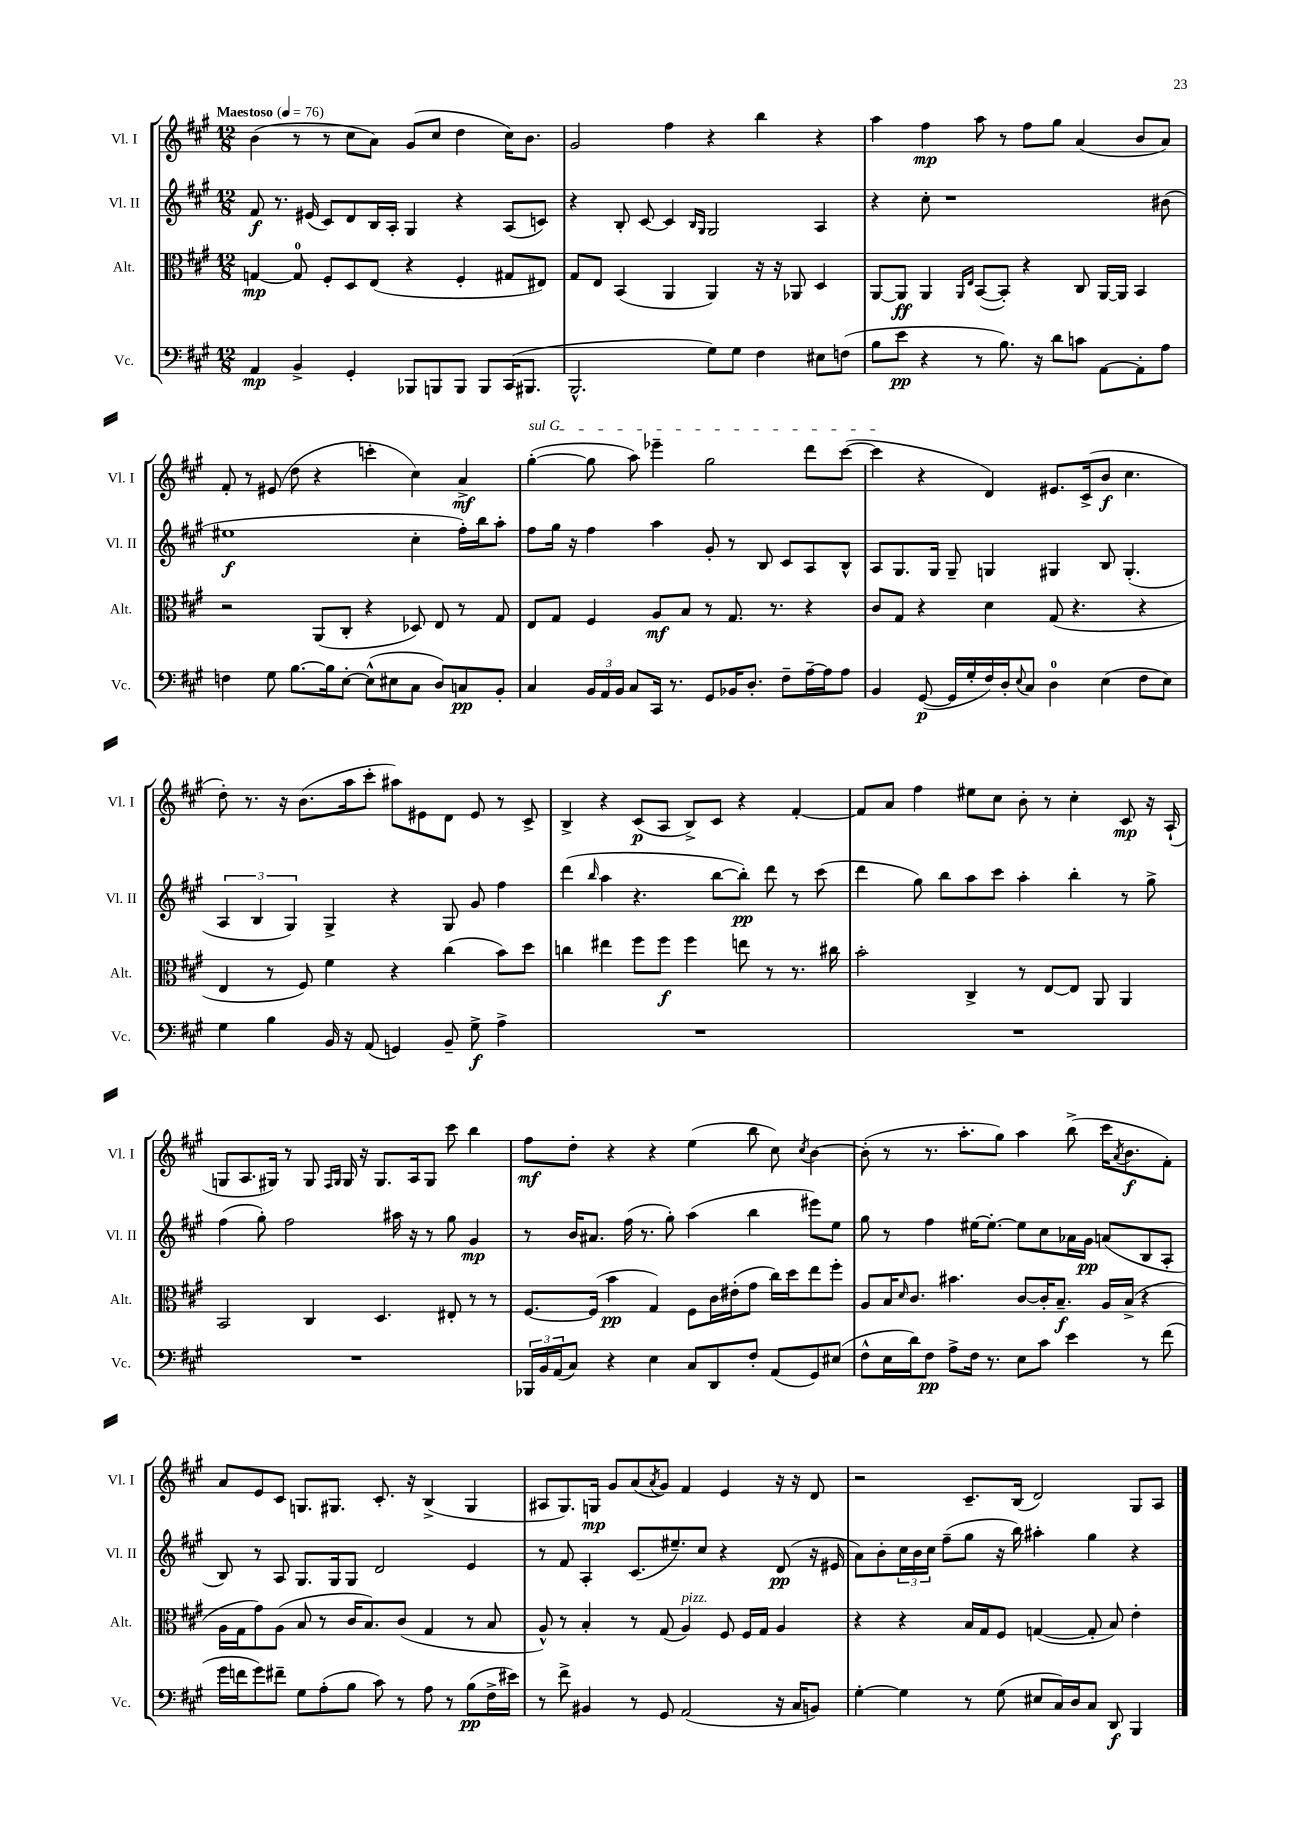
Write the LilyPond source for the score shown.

<<
\new StaffGroup <<
\new Staff = "s0" \with { instrumentName = "Vl. I" shortInstrumentName = "Vl. I" } {
    \clef treble \key a \major \numericTimeSignature \time 12/8 \tempo "Maestoso" 4 = 76
    b'4( r8 r8 cis''8 a'8) gis'8( cis''8 d''4 cis''16) b'8. |
    gis'2 fis''4 r4 b''4 r4 |
    a''4 fis''4\mp a''8 r8 fis''8 gis''8 a'4( b'8 a'8) |
    fis'8-. r8 eis'8( d''8 r4 c'''4-. cis''4) a'4->\mf |
    \once \override TextSpanner.bound-details.left.text = \markup { \italic "sul G" } gis''4~-.\startTextSpan( gis''8 a''8) ees'''4-- gis''2 d'''8 cis'''8~( |
    cis'''4\stopTextSpan r4 d'4) eis'8. cis'16->( b'8\f cis''4. |
    d''8-.) r8. r16 b'8.( a''16 cis'''8-. ais''8) eis'8 d'8 eis'8 r8 cis'8-> |
    b4-> r4 cis'8\p( a8 b8->) cis'8 r4 fis'4~-. |
    fis'8 a'8 fis''4 eis''8 cis''8 b'8-. r8 cis''4-. cis'8\mp r16 a16-!( |
    g8 a8. gis16) r8 gis8 \grace { fis16 gis16 } gis16 r16 gis8. a16 gis8 cis'''8 b''4 |
    fis''8\mf d''8-. r4 r4 e''4( b''8 cis''8) \acciaccatura { cis''8 } b'4~ |
    b'8-.( r8 r8. a''8.-. gis''8) a''4 b''8->( cis'''16 \acciaccatura { a'8 } b'8.\f fis'8-.) |
    a'8 e'8 cis'8 g8. gis8. cis'8.-. r16 b4->( gis4 |
    ais8 gis8.) g16\mp gis'8 a'8( \acciaccatura { a'8 } gis'8) fis'4 e'4 r16 r16 d'8 |
    r2 cis'8.-- b16( d'2) gis8 a8 \bar "|." |
}
\new Staff = "s1" \with { instrumentName = "Vl. II" shortInstrumentName = "Vl. II" } {
    \clef treble \key a \major \numericTimeSignature \time 12/8
    fis'8\f r8. eis'16( cis'8) d'8 b16 a16-. gis4 r4 a8( c'8) |
    r4 b8-. cis'8~ cis'4 \grace { b16 gis16 } gis2 a4 |
    r4 cis''8-. r1 bis'8( |
    eis''1\f cis''4-. fis''16-.) b''16 a''8-. |
    fis''8 gis''16 r16 fis''4 a''4 gis'8-. r8 b8 cis'8 a8 b8-^ |
    a8 gis8. gis16 gis8-- g4 gis4 b8 gis4.-.( |
    \tuplet 3/2 { a4 b4 gis4) } gis4-> r4 gis8 gis'8 fis''4 |
    d'''4( \grace { b''16 } a''4 r4. b''8~ b''8-.\pp) d'''8 r8 cis'''8( |
    d'''4 gis''8) b''8 a''8 cis'''8 a''4-. b''4-. r8 gis''8-> |
    fis''4( gis''8-.) fis''2 ais''16 r16 r8 gis''8 gis'4\mp |
    r8 b'16 ais'8. fis''16( r8. gis''8-.) a''4( b''4 eis'''8) e''8 |
    gis''8 r8 fis''4 eis''16~ eis''8.~-. eis''8 cis''8 aes'16 gis'16\pp a'8( b8 a8-. |
    b8) r8 a8 gis8. gis16 gis8 d'2 e'4 |
    r8 fis'8 a4-. cis'8.( eis''8.--) cis''8 r4 d'8\pp( r16 eis'16 |
    a'8) b'8-. \tuplet 3/2 { cis''16 b'16 cis''16 } fis''8--( gis''8 r16 b''16) ais''4-. gis''4 r4 \bar "|." |
}
\new Staff = "s2" \with { instrumentName = "Alt." shortInstrumentName = "Alt." } {
    \clef alto \key a \major \numericTimeSignature \time 12/8
    g4~\mp g8-0 fis8-. d8 e8( r4 fis4-. gis8 eis8) |
    gis8 e8 b,4( a,4 a,4) r16 r16 aes,8 d4 |
    a,8~ a,8\ff a,4 \grace { a,16 e16 } b,8~( b,8-.) r4 cis8 a,16~ a,16 b,4 |
    r2 a,8( cis8-. r4 des8) e8 r8 gis8 |
    e8 gis8 fis4 a8\mf b8 r8 gis8. r8. r4 |
    cis'8 gis8 r4 d'4 gis8( r4. r4 |
    e4 r8 fis8) fis'4 r4 cis''4( b'8) d''8 |
    c''4 eis''4 fis''8 fis''8\f fis''4 e''8 r8 r8. cis''16 |
    b'2-. cis4-> r8 e8~ e8 a,8 a,4 |
    b,2 cis4 d4. eis8-. r8 r8 |
    fis8.~ fis16( b'4\pp gis4) fis8 cis'16 eis'16-.( gis'8 cis''16) d''16 e''8 fis''8-. |
    a8 b16 \grace { d'16 } cis'8. bis'4. cis'8~ cis'16-. b8.--\f a16 b16->( r4 |
    a16 gis16 gis'8) a8( b8 r8 cis'16 b8.) cis'8( gis4 r8 b8 |
    a8-^) r8 b4-. r8 gis8( a4^\markup { \italic "pizz." }) fis8 fis16 gis16 a4 |
    r4 r4 b16 gis16 fis8 g4~( g8-. b8) e'4-. \bar "|." |
}
\new Staff = "s3" \with { instrumentName = "Vc." shortInstrumentName = "Vc." } {
    \clef bass \key a \major \numericTimeSignature \time 12/8
    a,4\mp b,4-> gis,4-. bes,,8 b,,8 b,,8 b,,8 cis,16( bis,,8. |
    b,,2.-^ gis8) gis8 fis4 eis8 f8( |
    b8 e'8\pp r4 r8 b8.) r16 d'8 c'8 a,8~ a,8-. a8 |
    f4 gis8 b8.~ b16 e8~-. e8-^( eis8 cis8 d8) c8\pp b,8-. |
    cis4 \tuplet 3/2 { b,16 a,16 b,16 } cis8 cis,16 r8. gis,8 bes,16 d8.-. fis8-- a16~-- a16 a8 |
    b,4 gis,8~\p( gis,16 gis16-. fis16) d16-. \appoggiatura { e8 } cis8 d4-0 e4( fis8 e8) |
    gis4 b4 b,16 r16 a,8( g,4) b,8-- gis8->\f a4-> |
    R1. |
    R1. |
    R1. |
    \tuplet 3/2 { bes,,16 b,16 a,16( } cis8) r4 e4 cis8 d,8 fis8-. a,8( gis,8) eis8( |
    fis8-^ e16 d'16) fis8\pp a8-> fis16 r8. e8 cis'8 e'4 r8 fis'8( |
    gis'16 f'16 gis'8) fis'8-- gis8 a8-.( b8 cis'8) r8 a8 r8 b8\pp( fis16-> eis'16) |
    r8 fis'8-> bis,4 r8 gis,8 a,2( r16 cis16 b,8) |
    gis4~-. gis4 r8 gis8( eis8 cis16) d16 cis8 d,8\f b,,4 \bar "|." |
}
>>
>>
\layout { \context { \Score \remove "Bar_number_engraver" } }
